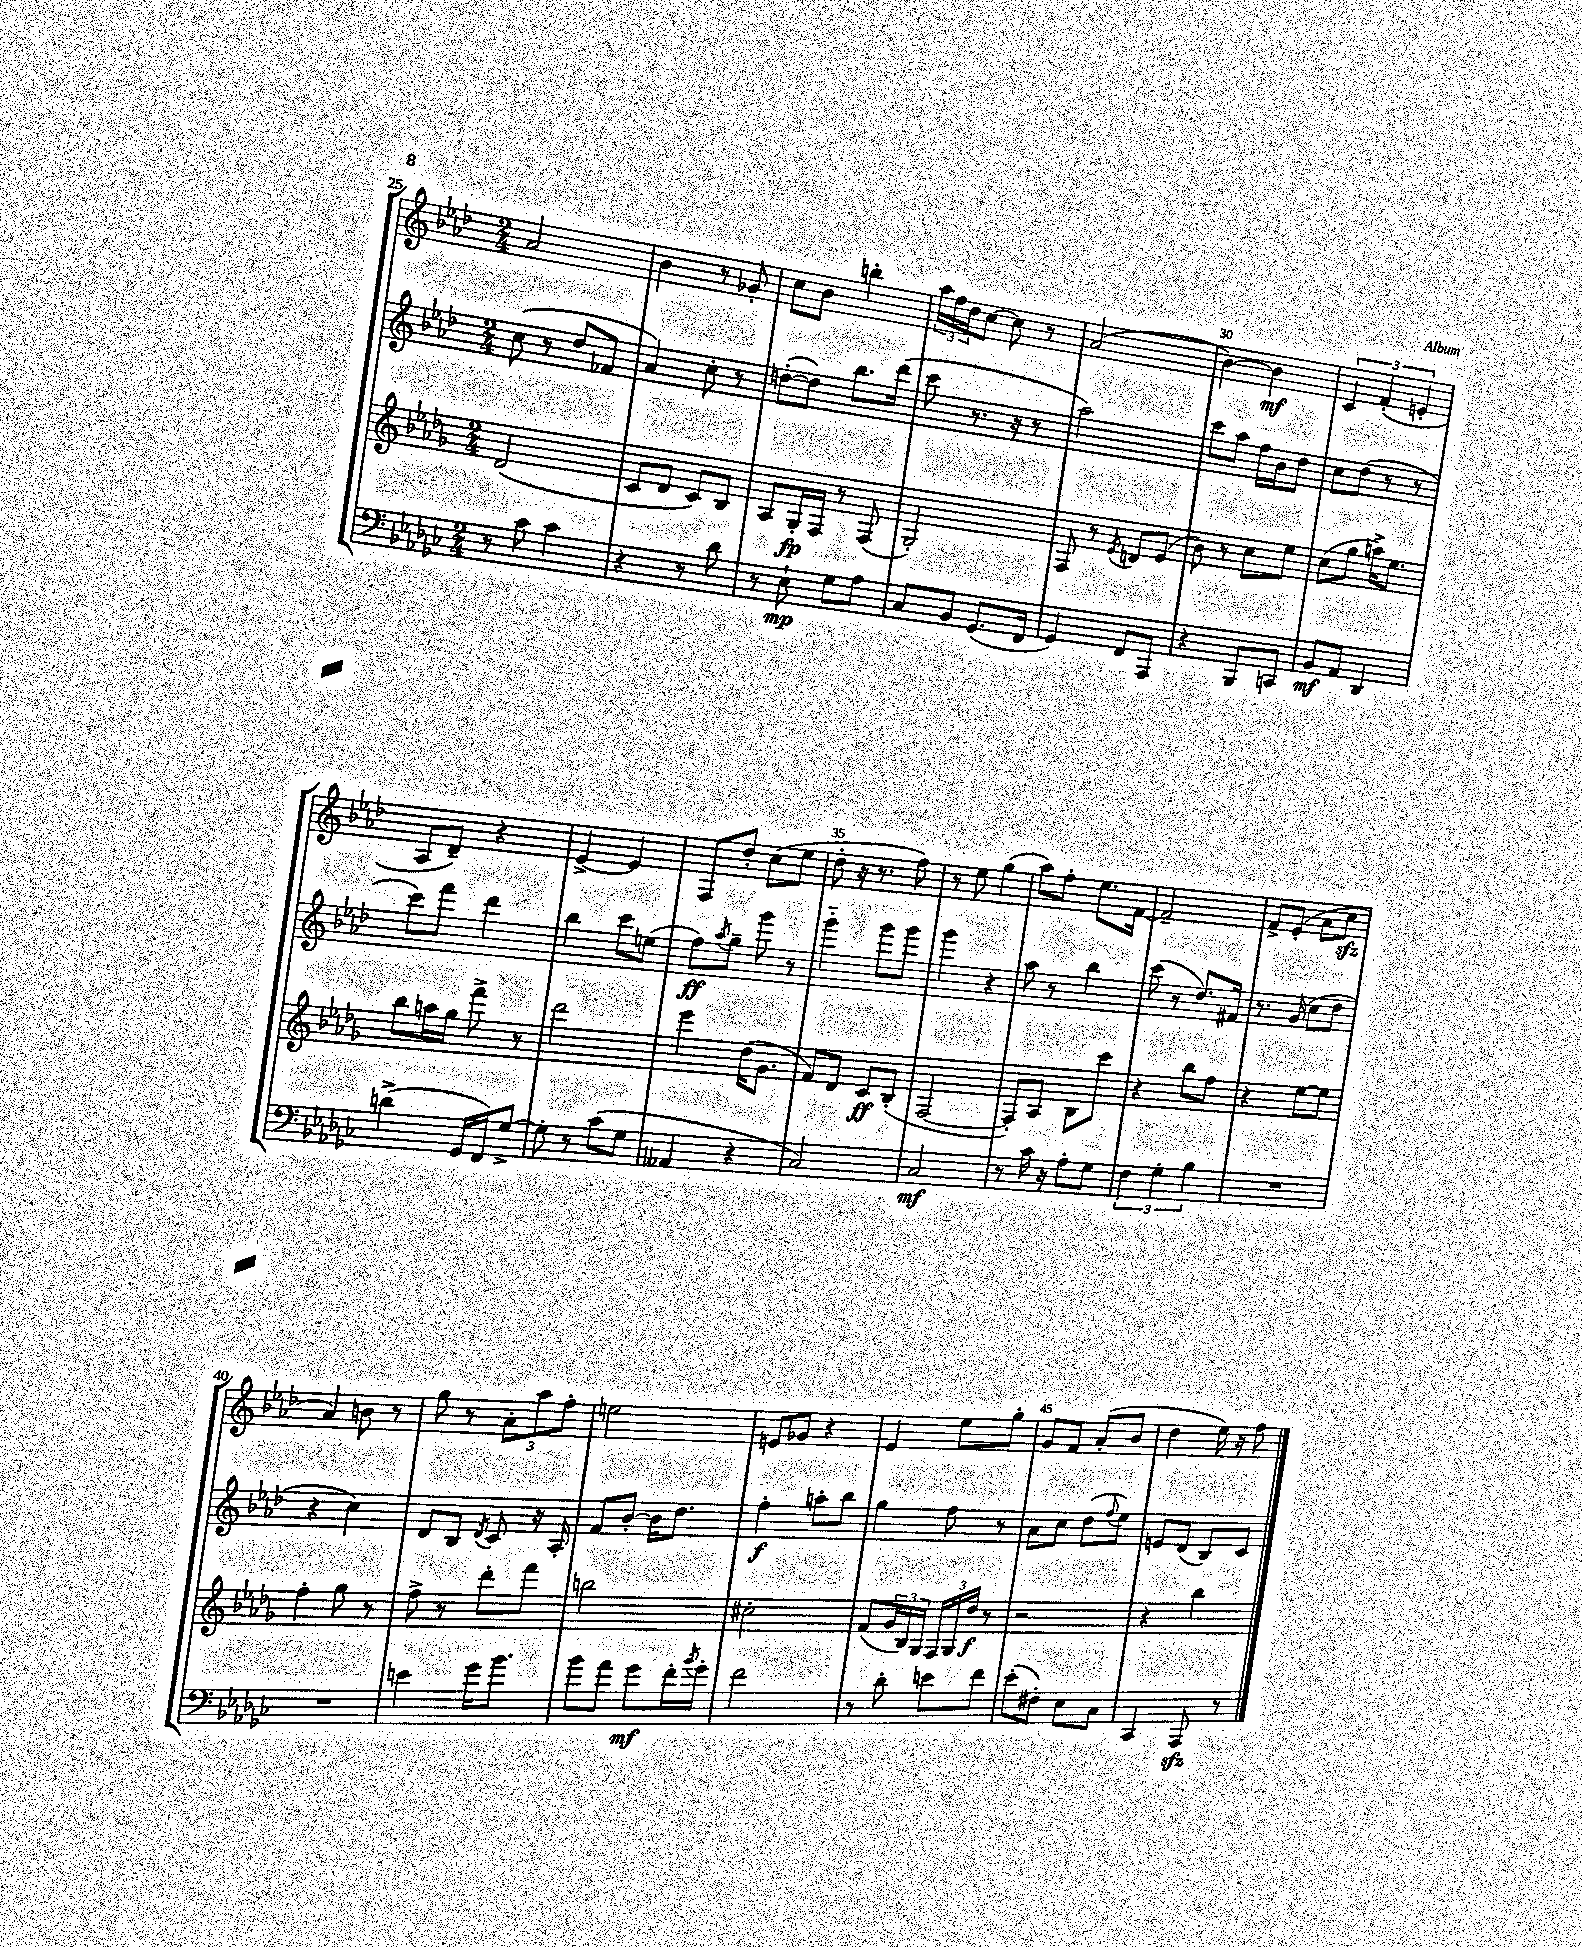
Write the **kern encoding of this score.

**kern	**kern	**kern	**kern
*staff4	*staff3	*staff2	*staff1
*clefF4	*clefG2	*clefG2	*clefG2
*k[b-e-a-d-g-c-]	*k[b-e-a-d-g-]	*k[b-e-a-d-]	*k[b-e-a-d-]
*M2/4	*M2/4	*M2/4	*M2/4
8r	(2d-	(8cc	2a-
8c-	.	8r	.
4c-	.	8dd-	.
.	.	8f-	.
=	=	=	=
4r	8c	4a-)	4b-
.	8d-	.	.
8r	8c)	8cc'	8r
8d-	8B-	8r	8g-'
=	=	=	=
8r	8A-	([8dd'	8cc
8E-`	16G-'	8dd])	8b-
.	16F	.	.
8G-	8r	8.bb-	4bb'
8A-	(8F	.	.
.	.	(16ddd-	.
=	=	=	=
8C-	2G-')	8ccc	24aa-
.	.	.	24ff
.	.	.	24dd-
8BB-	.	8.r	[8cc
(8.GG-	.	.	8cc]
.	.	16r	.
.	.	8r	8r
16FF	.	.	.
=	=	=	=
4GG-)	8F	2aa-)	(2a-
.	8r	.	.
.	8qe-	.	.
8FF	8d	.	.
8AAA-	(8e-	.	.
=	=	=	=
4r	8b-)	8ccc	[4b-)
.	8r	8aa-	.
8BBB-	8cc	16ff	4b-]
.	.	16b-	.
8CC	8ee-	8dd-	.
=	=	=	=
8BB-	(8cc	8cc	6c
8AA-	8gg-	(8dd-	.
.	.	.	(6f'
4DD-	16aa^)	8r	.
.	8.ee-	.	.
.	.	.	6e'
.	.	8r	.
=	=	=	=
(4d^	8bb-	8ccc)	8A-
.	16aa	8fff	8d-~)
.	16gg-	.	.
16GG-	8fff^	4ddd-	4r
16FF)	.	.	.
[8G-^	8r	.	.
=	=	=	=
8G-']	2ddd-	4bb-	[4e-^
8r	.	.	.
(8c-	.	8ccc	4e-]
8G-	.	(8ee	.
=	=	=	=
4AA--	4eee-	8ff)	8F
.	.	8qaa-	.
.	.	8gg~	8dd-'
4r	(16dd-	8ggg	(8cc
.	8.g-	.	.
.	.	8r	8ee-
=	=	=	=
2C-)	8f)	4ggg'~	8dd-'
.	8d-	.	16r
.	.	.	8.r
.	8c	8ggg	.
.	(8B-'	8ggg	8ff)
=	=	=	=
2C-	[2F	4ggg	8r
.	.	.	8ee-
.	.	4r	(4gg
=	=	=	=
8r	8F'])	8aa-	8aa-)
16c-	8A-	8r	8ff'
16r	.	.	.
8A-'	8B-	4bb-	8.ee-
8G-	8ccc	.	.
.	.	.	[16f
=	=	=	=
6F	4r	(8ccc	2f~]
.	.	8r	.
6G-'	.	.	.
.	8bb-	8.dd-)	.
6B-	.	.	.
.	8ff	.	.
.	.	16f#	.
=	=	=	=
2r	4r	8.r	8f^
.	.	.	(8e-'
.	.	(16g	.
.	[8ee-	8cc	8a-
.	8ee-]	8dd-	8cc
=	=	=	=
2r	4ff'	4r	4a-)
.	8gg-	4cc)	8b
.	8r	.	8r
=	=	=	=
4e	8ff^	8d-	8gg
.	8r	8B-	8r
.	.	8qd-	.
16g-	8ddd-'	8c	12a-'
8.b-	.	.	.
.	.	.	12aa-
.	8fff	16r	.
.	.	.	12ff'
.	.	16A-'	.
=	=	=	=
8b-	2bb	8f	2ee
8a-	.	[8b-'	.
8g-	.	16b-]	.
.	.	8.dd-	.
16f'	.	.	.
8qb-	.	.	.
16g-'	.	.	.
=	=	=	=
2f	2cc#'	4ff'	8e
.	.	.	8g-
.	.	8aa'	4r
.	.	8bb-	.
=	=	=	=
8r	(8f	4gg	4e-
8d-'	24g-	.	.
.	24B-)	.	.
.	24G-	.	.
8e	24F	8ff	8ee-
.	24G-	.	.
.	24dd-	.	.
8f	8r	8r	8gg'
=	=	=	=
(8e-'	2r	8a-	8g
8F#')	.	8cc	8f
8E-	.	(8dd-	(8a-'
.	.	8qqff	.
8C-	.	8ee-)	8b-
=	=	=	=
4CC-	4r	8e	4dd-
.	.	(8d-	.
8AAA-	4bb-	8B-)	16ee-)
.	.	.	16r
8r	.	8c	8ff
==	==	==	==
*-	*-	*-	*-
